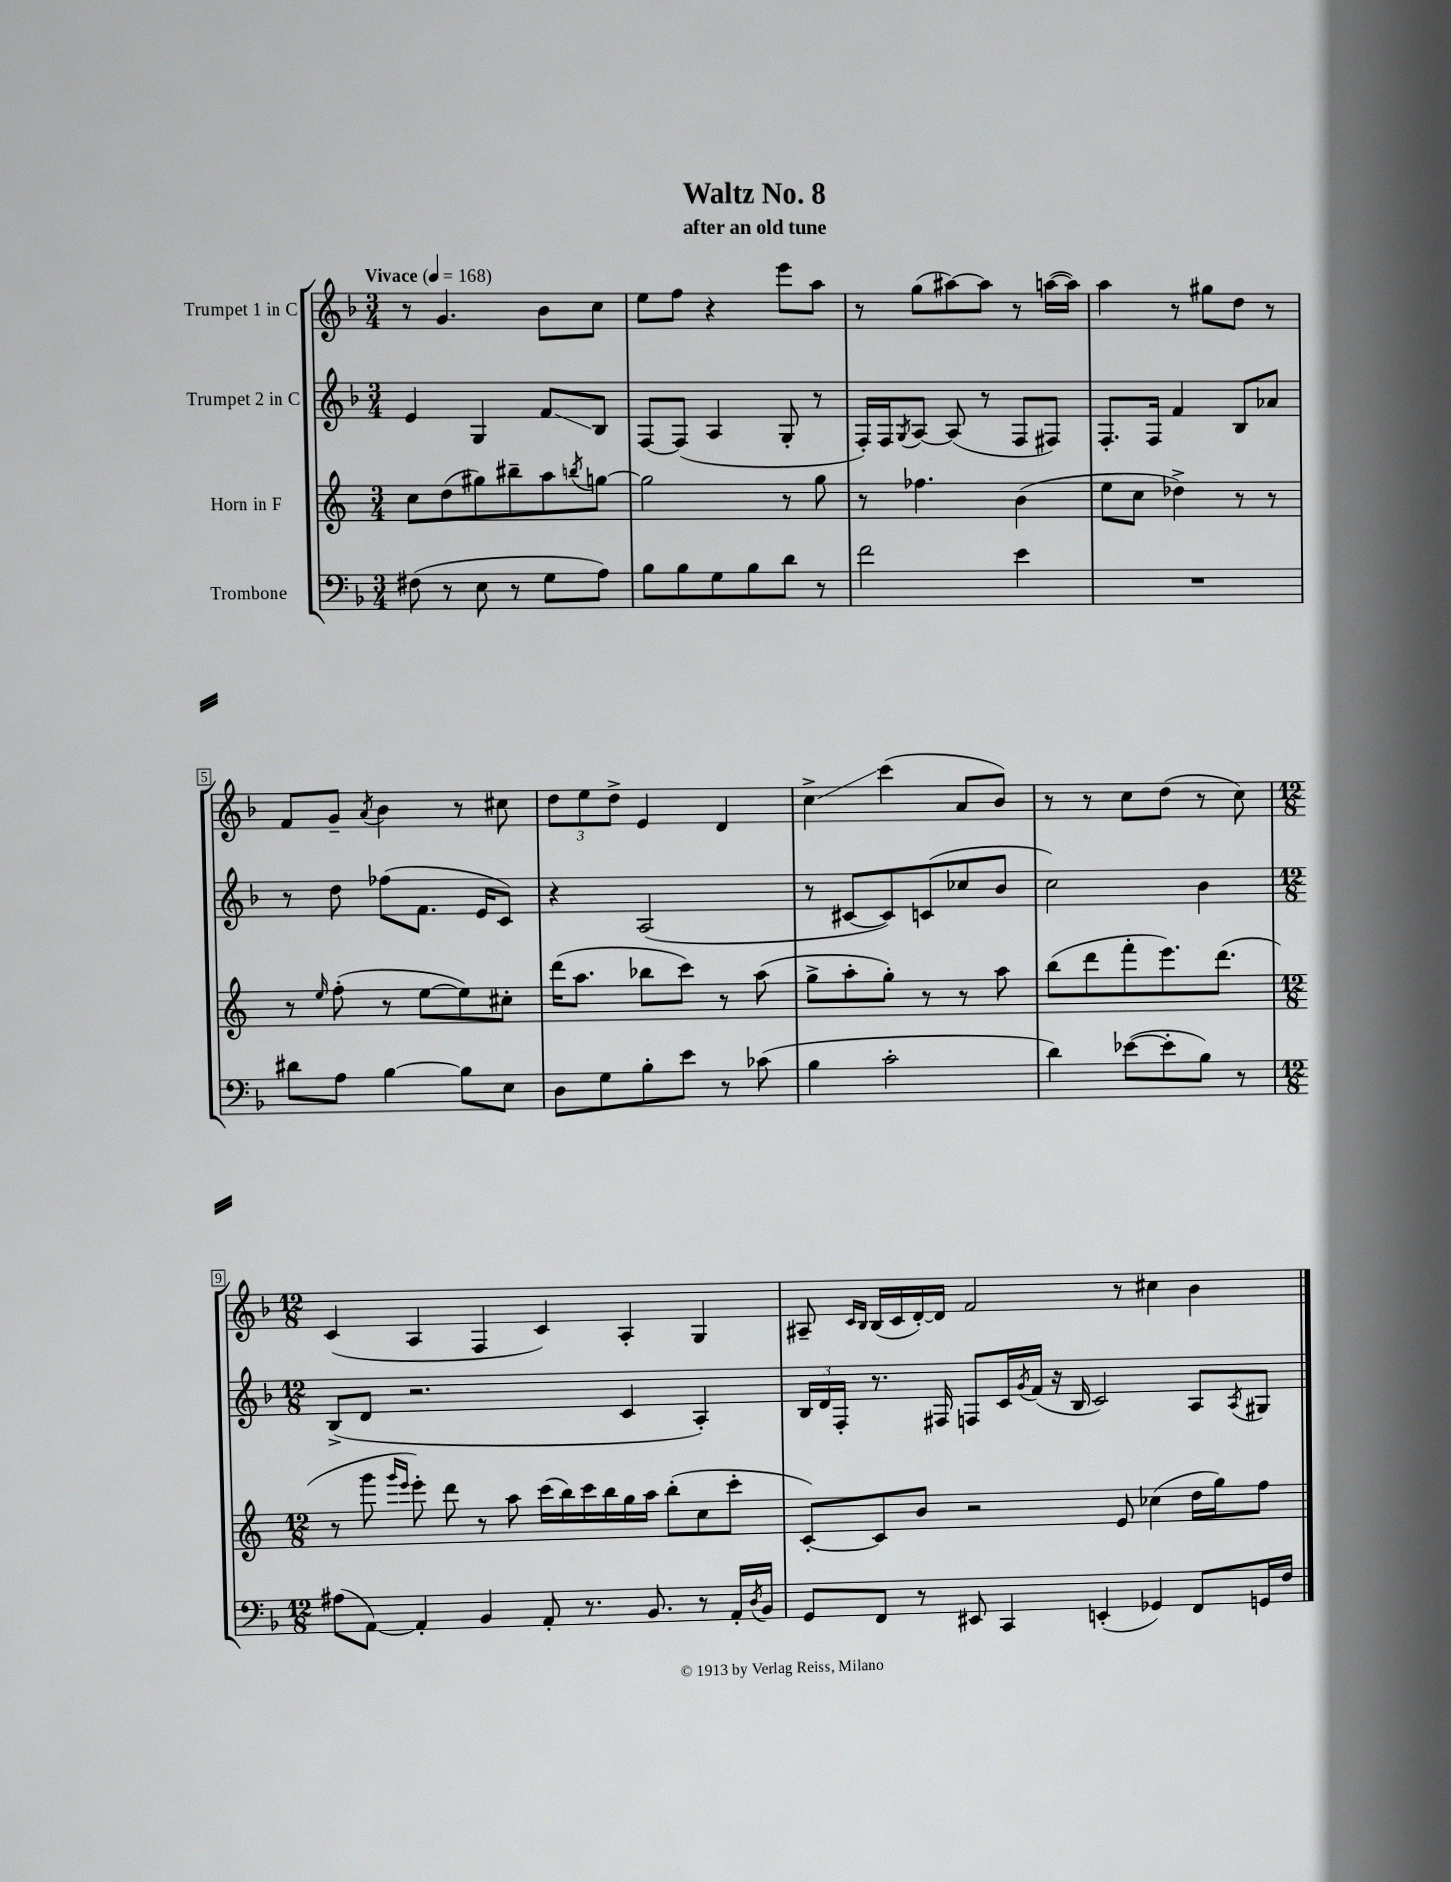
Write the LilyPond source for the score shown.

\header { title = "Waltz No. 8" subtitle = "after an old tune" }
<<
\new StaffGroup <<
\new Staff = "s0" \with { instrumentName = "Trumpet 1 in C" } {
    \clef treble \key f \major \numericTimeSignature \time 3/4 \tempo "Vivace" 4 = 168
    r8 g'4. bes'8 c''8 |
    e''8 f''8 r4 e'''8 a''8 |
    r8 g''8( ais''8~) ais''8 r8 a''16~( a''16) |
    a''4 r8 gis''8 d''8 r8 |
    f'8 g'8-- \acciaccatura { a'8 } bes'4 r8 cis''8 |
    \tuplet 3/2 { d''8 e''8 d''8-> } e'4 d'4 |
    c''4->\glissando c'''4( a'8 bes'8) |
    r8 r8 c''8 d''8( r8 c''8) |
    \numericTimeSignature \time 12/8 c'4( a4 f4 c'4) a4-. g4 |
    ais8-- \grace { c'16 bes16 } bes16( c'16 d'16~-.) d'16 f'2 r8 cis''4 bes'4 \bar "|." |
}
\new Staff = "s1" \with { instrumentName = "Trumpet 2 in C" } {
    \clef treble \key f \major \numericTimeSignature \time 3/4
    e'4 g4 f'8\glissando bes8 |
    f8~ f8( a4 g8-. r8 |
    f16-.) f16 \acciaccatura { g8 } a8~ a8( r8 f8 fis8) |
    f8.-. f16 f'4 bes8 aes'8 |
    r8 d''8 fes''8( f'8. e'16 c'8) |
    r4 a2( |
    r8 cis'8~ cis'8) c'8( ces''8 bes'8 |
    c''2) bes'4 |
    \numericTimeSignature \time 12/8 bes8->( d'8 r2. c'4 a4-.) |
    \tuplet 3/2 { bes16 d'16 f16-. } r8. fis16 f8 c'16 \acciaccatura { g'8 } f'16( r16 bes16 c'2) a8 \acciaccatura { a8 } gis8 \bar "|." |
}
\new Staff = "s2" \with { instrumentName = "Horn in F" } {
    \clef treble \key c \major \numericTimeSignature \time 3/4
    c''8 d''8( gis''8) bis''8-- a''8 \acciaccatura { b''8 } g''8~ |
    g''2 r8 g''8 |
    r8 fes''4. b'4( |
    e''8 c''8 des''4->) r8 r8 |
    r8 \grace { e''16 } f''8-.( r8 e''8~ e''8) cis''8-. |
    d'''16( a''8. bes''8 c'''8) r8 a''8( |
    g''8-> a''8-. g''8-.) r8 r8 a''8 |
    b''8( d'''8 f'''8-. e'''8.) d'''8.( |
    \numericTimeSignature \time 12/8 r8 g'''8 \grace { g'''16 e'''16 } e'''8-.) d'''8 r8 a''8 c'''16( b''16) c'''16 b''16 g''16 a''16 b''8-.( c''8 c'''8-. |
    c'8~-.) c'8 b'8 r2 e'8 ces''4( d''16 g''16) f''8 \bar "|." |
}
\new Staff = "s3" \with { instrumentName = "Trombone" } {
    \clef bass \key f \major \numericTimeSignature \time 3/4
    fis8( r8 e8 r8 g8 a8) |
    bes8 bes8 g8 bes8 d'8 r8 |
    f'2 e'4 |
    R2. |
    dis'8 a8 bes4~ bes8 e8 |
    d8 g8 bes8-. e'8 r8 ces'8( |
    bes4 c'2-. |
    d'4) ees'8~( ees'8-. bes8) r8 |
    \numericTimeSignature \time 12/8 ais8( a,8~) a,4-. bes,4 a,8-. r8. bes,8. r8 a,16-. \acciaccatura { d8 } bes,16 |
    g,8 f,8 r8 eis,8 c,4 e,4-.( ges,4) f,8 g,16 f16 \bar "|." |
}
>>
>>
\layout { \context { \Score \override BarNumber.stencil = #(make-stencil-boxer 0.1 0.3 ly:text-interface::print) } }
